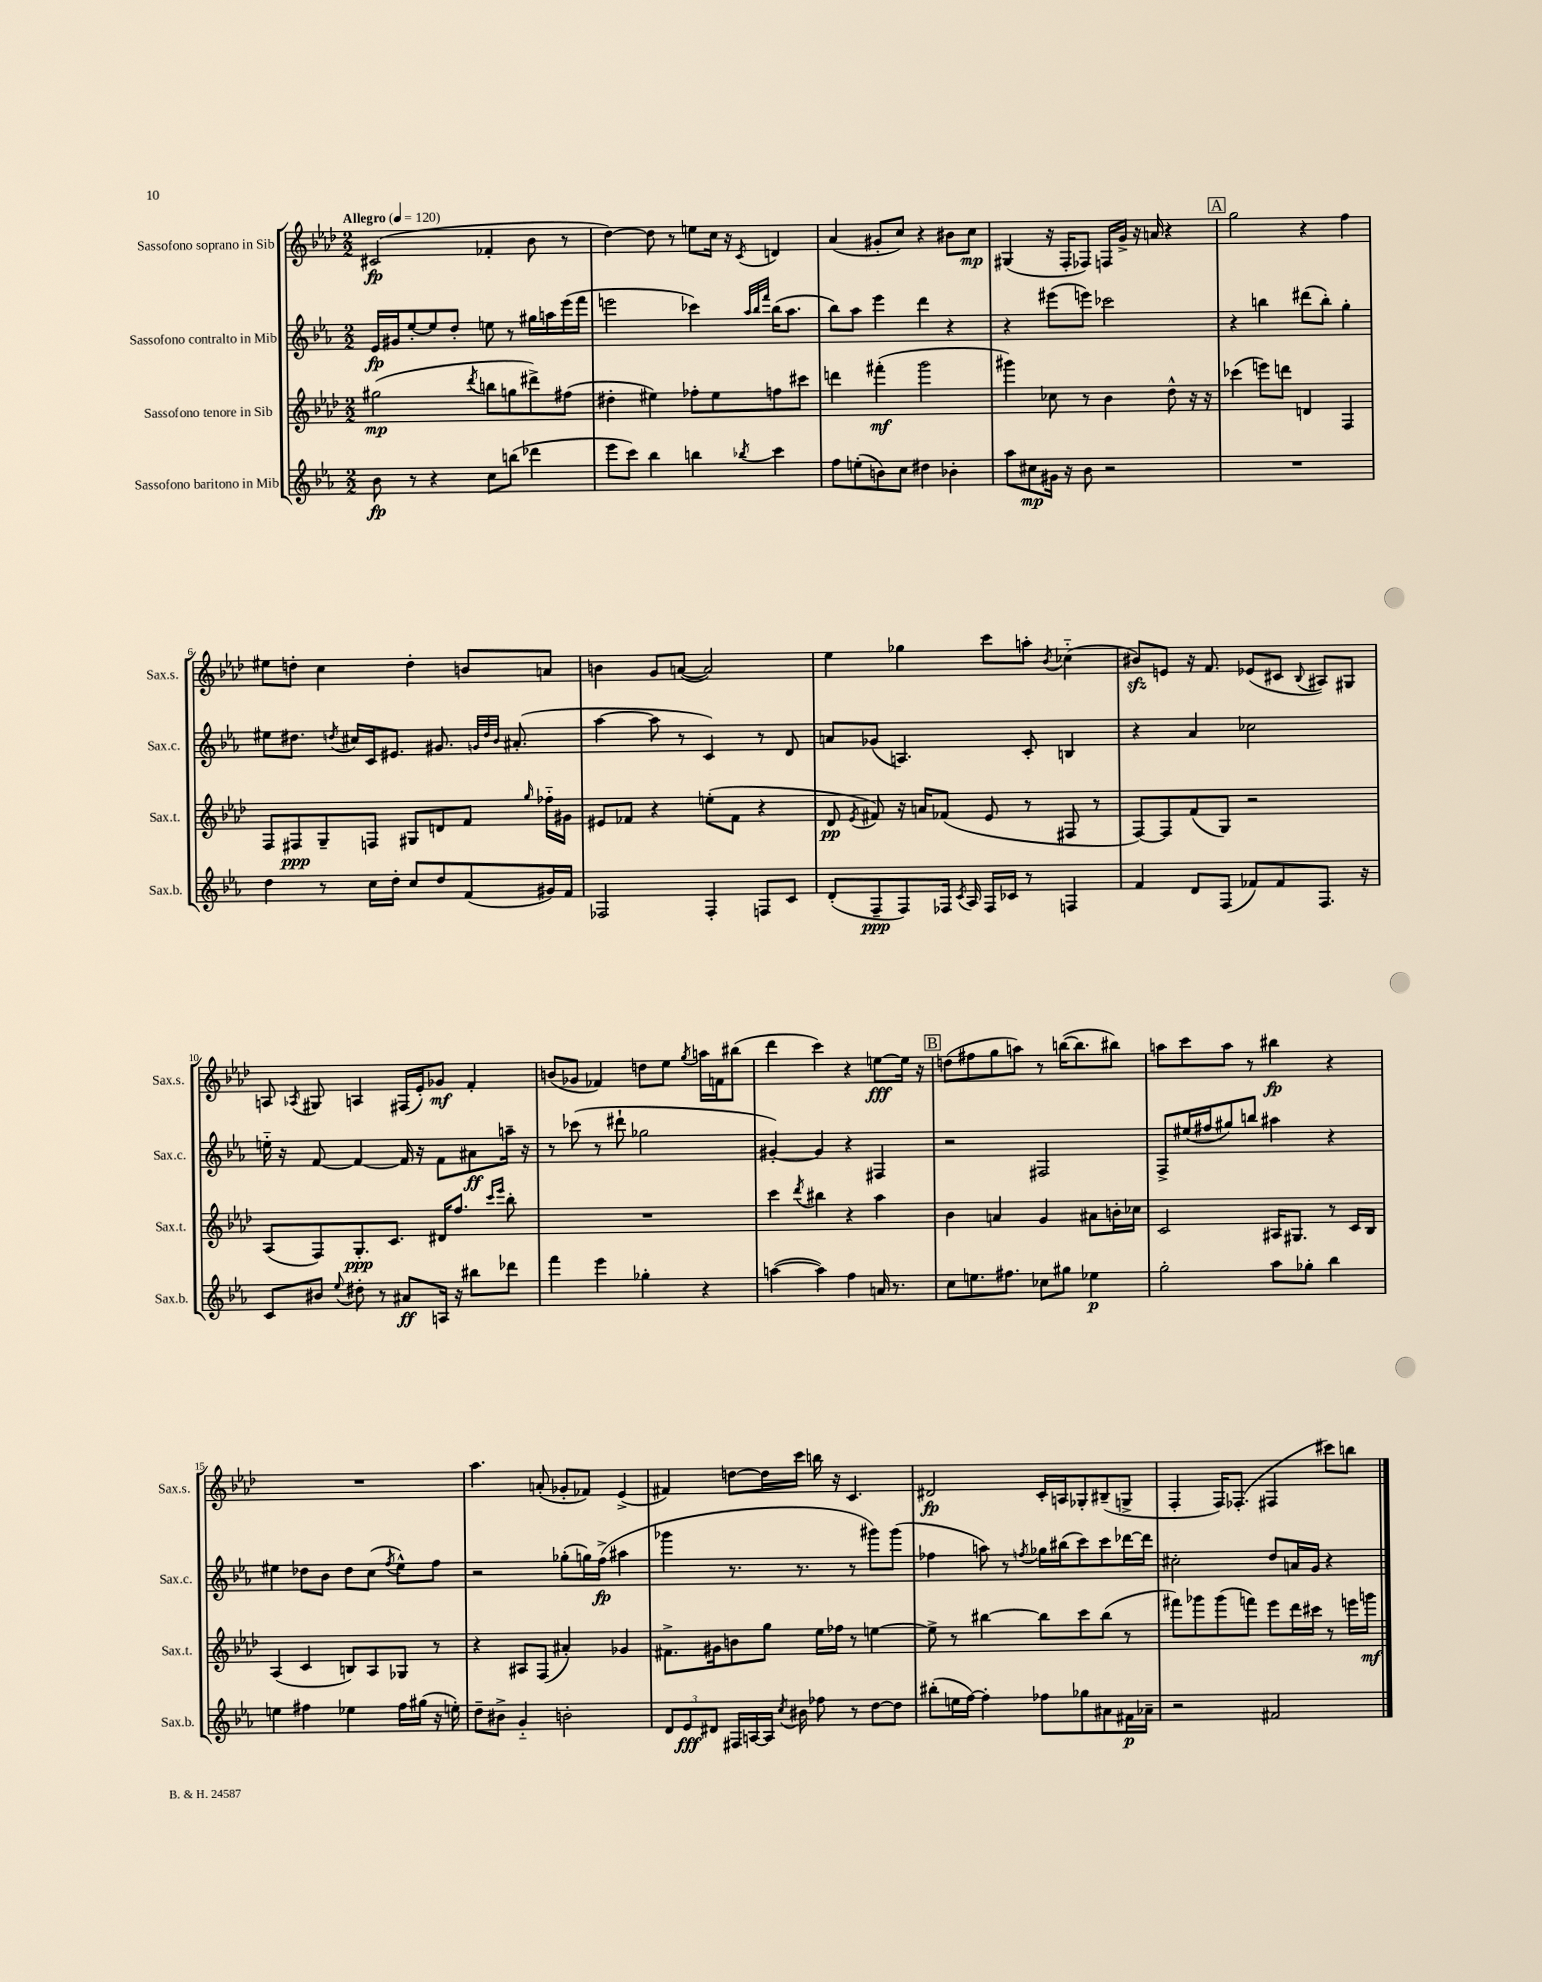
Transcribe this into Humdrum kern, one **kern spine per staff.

**kern	**kern	**kern	**kern
*staff4	*staff3	*staff2	*staff1
*clefG2	*clefG2	*clefG2	*clefG2
*k[b-e-a-]	*k[b-e-a-d-]	*k[b-e-a-]	*k[b-e-a-d-]
*M2/2	*M2/2	*M2/2	*M2/2
*MM120	*MM120	*MM120	*MM120
8b-	(2gg#	16e-	(2c#
.	.	16g#	.
8r	.	[8ee-'	.
4r	.	8ee-]	.
.	.	8dd'	.
.	8qddd-	.	.
8cc	8bb	8ee	4f-'
(8bb	8gg	8r	.
4ddd-	8ddd#^)	16gg#	8b-
.	.	16aa	.
.	(8ff#	(16eee-	8r
.	.	16fff	.
=	=	=	=
8eee-	4dd#'	2eee	[4dd-)
8ccc)	.	.	.
4bb-	4ee#)	.	8dd-]
.	.	.	8r
4bb	8ff-'	4ccc-)	8ee
.	8ee#	.	16cc
.	.	.	16r
.	.	32qqaa-	.
.	.	32qqbb-	.
8qbb-	.	32qqfff	8qc
4ccc	8ff	(16bb-	4d
.	.	8.aa-	.
.	8ccc#	.	.
=	=	=	=
8ff	4ddd	8bb-)	(4a-
(8ee'	.	8aa-	.
8b)	(4fff#'	4eee-	8g#'
8cc	.	.	8cc)
4dd#	2ggg	4ddd	4r
4b-'	.	4r	8b#
.	.	.	8cc
=	=	=	=
8aa-	4ggg#)	4r	(4G#
8cc#	.	.	.
16g#	8cc-	(8eee#	16r
16r	.	.	16F'
8b-	8r	8eee)	8F-)
2r	4b-	2ccc-	16F
.	.	.	16g^
.	.	.	16r
.	.	.	16a
.	8dd-^^	.	4r
.	16r	.	.
.	16r	.	.
=	=	=	=
1r	(4ccc-	4r	2gg
.	8eee)	4bb	.
.	8ddd	.	.
.	4d	(8ddd#	4r
.	.	8bb')	.
.	4F	4gg'	4ff
=	=	=	=
4dd	8F	8ee#	8ee#
.	8F#	8.dd#	8dd'
8r	8G~	.	4cc
.	.	8qdd	.
.	.	16cc#	.
16cc	8F	16c	.
16dd'	.	8.e#	.
8cc	8G#	.	4dd'
8dd	8d	8.g#	.
(8f	8f	.	8b
.	.	32qqg	.
.	.	32qqdd	.
.	.	32qqb-	.
.	.	(8.a#'	.
.	16qqgg	.	.
16g#)	16ff-'~	.	8a
16f	16g#	.	.
=	=	=	=
2F-	8e#	[4aa-	4b
.	8f-	.	.
.	4r	8aa-]	8g
.	.	8r	([8a
4F-'	(8ee'	4c)	2a])
.	8f-	.	.
8F	4r	8r	.
8c	.	8d	.
=	=	=	=
(8d'	8d-	8a	4ee-
.	8qe-	.	.
8F~	8f#)	(8g-	.
8F)	16r	4.A)	4gg-
.	16a	.	.
16F-	(8f-	.	.
8qc	.	.	.
16A-	.	.	.
16F-	8e-	.	8ccc
16c-	.	.	.
8r	8r	8c'	8aa'
.	.	.	8qb-
4F	8F#	4B	(4cc-'~
.	8r	.	.
=	=	=	=
4f	[8F)	4r	8b#)
.	8F]	.	8e
8d	(8f	4a-	16r
.	.	.	8.f
(8F	8G)	.	.
8f-)	2r	2cc-	(8e-
8f-	.	.	8c#
.	.	.	8qqB-
8.F	.	.	8A#)
.	.	.	8G#
16r	.	.	.
=	=	=	=
8c	(8A-	16ee'~	8A
.	.	16r	.
.	.	.	8qA-
8b#	8F)	[8f	8G#
8qqee-	.	.	.
8dd#'	8.G'	4f_	4A
8r	.	.	.
.	8.c	.	.
8a#	.	16f]	(16F#
.	.	16r	16e-')
16A	16d#	8f	8g-
16r	8.ff	.	.
8bb#	.	8a#	4f'
.	16qqccc	.	.
.	16qqeee-	.	.
8ddd-	8bb-'	16aa~	.
.	.	16r	.
=	=	=	=
4fff	1r	8r	(8b
.	.	(8ccc-	8g-
4eee-	.	8r	4f-)
.	.	8ddd#`	.
4gg-'	.	2gg-	8dd
.	.	.	8ee-
.	.	.	8qgg
4r	.	.	16aa
.	.	.	16f
.	.	.	(8bb#
=	=	=	=
([4aa	4ccc	[4g#')	4ddd-
.	8qddd-	.	.
4aa])	4bb#	4g#]	4ccc)
4ff	4r	4r	4r
16a	4aa-	4F#	[8ee
8.r	.	.	.
.	.	.	16ee]
.	.	.	16r
=	=	=	=
8cc	4b-	2r	(8dd
8.ee	.	.	8ff#
.	4a	.	8gg
8.ff#	.	.	.
.	.	.	8aa)
8cc-	4g	2F#	8r
8gg#	.	.	([16bb
.	.	.	8.bb]
4ee-	8a#	.	.
.	16b'	.	8bb#)
.	16cc-	.	.
=	=	=	=
2gg'	2c	8F^	8aa
.	.	(16ee#	8ccc
.	.	16ff#	.
.	.	8gg#)	8aa
.	.	8bb	8r
8aa-	16A#	4aa#	4bb#
.	8.G#	.	.
8gg-'	.	.	.
4bb-	8r	4r	4r
.	16c	.	.
.	16B-	.	.
=	=	=	=
4ee	(4A-	4ee#	1r
4ff#	4c	8dd-	.
.	.	8b-	.
4ee-	8B)	8dd-	.
.	8A-	(8cc	.
.	.	8qff	.
16ff#	8G-	8ee#^^)	.
(16gg#	.	.	.
16r	8r	8ff	.
16ee')	.	.	.
=	=	=	=
8dd~	4r	2r	4.aa-
8b#^	.	.	.
4g'~	8A#	.	.
.	(8F	.	(8a'
2b'	4a#')	(8gg-'	8g-'
.	.	16gg)	8f-)
.	.	(16ff^	.
.	4g-	4aa#	(4e-^
=	=	=	=
12d	8.f#^	4ggg-	4f#)
12e-	.	.	.
12d#	.	.	.
.	16g#	.	.
16F#	8b	8.r	[8dd
[16A	.	.	.
16A]	8gg	.	16dd]
8qcc	.	.	.
16b#	.	8.r	16ccc
8ff-	16ee-	.	16bb
.	16ff-	.	16r
8r	8r	8r	4.c
[8dd	[4ee	8ggg#)	.
8dd]	.	(8ggg#	.
=	=	=	=
(8bb#'	8ee^]	4ff-	2d#
16ee	8r	.	.
[16ff)	.	.	.
4ff']	[4bb#	8aa)	.
.	.	8r	.
.	.	8qff	.
8ff-	8bb#]	16gg-	16c'
.	.	(16bb#	16A
8gg-	8ccc	8ccc)	8G-'
8a#	(8bb#	8ccc	(8B#~
16f#	8r	[16ddd-	8G^
16a-~	.	16ddd-]	.
=	=	=	=
2r	8fff#)	2cc#'	4F'
.	8ggg-	.	.
.	(8ggg-	.	16F)
.	.	.	(8.F-'
.	8fff)	.	.
2f#	8eee-	8dd	4F#
.	16ddd-	16a	.
.	16ccc#	16g	.
.	8r	4r	8ccc#)
.	16eee	.	8bb
.	16ggg	.	.
==	==	==	==
*-	*-	*-	*-
